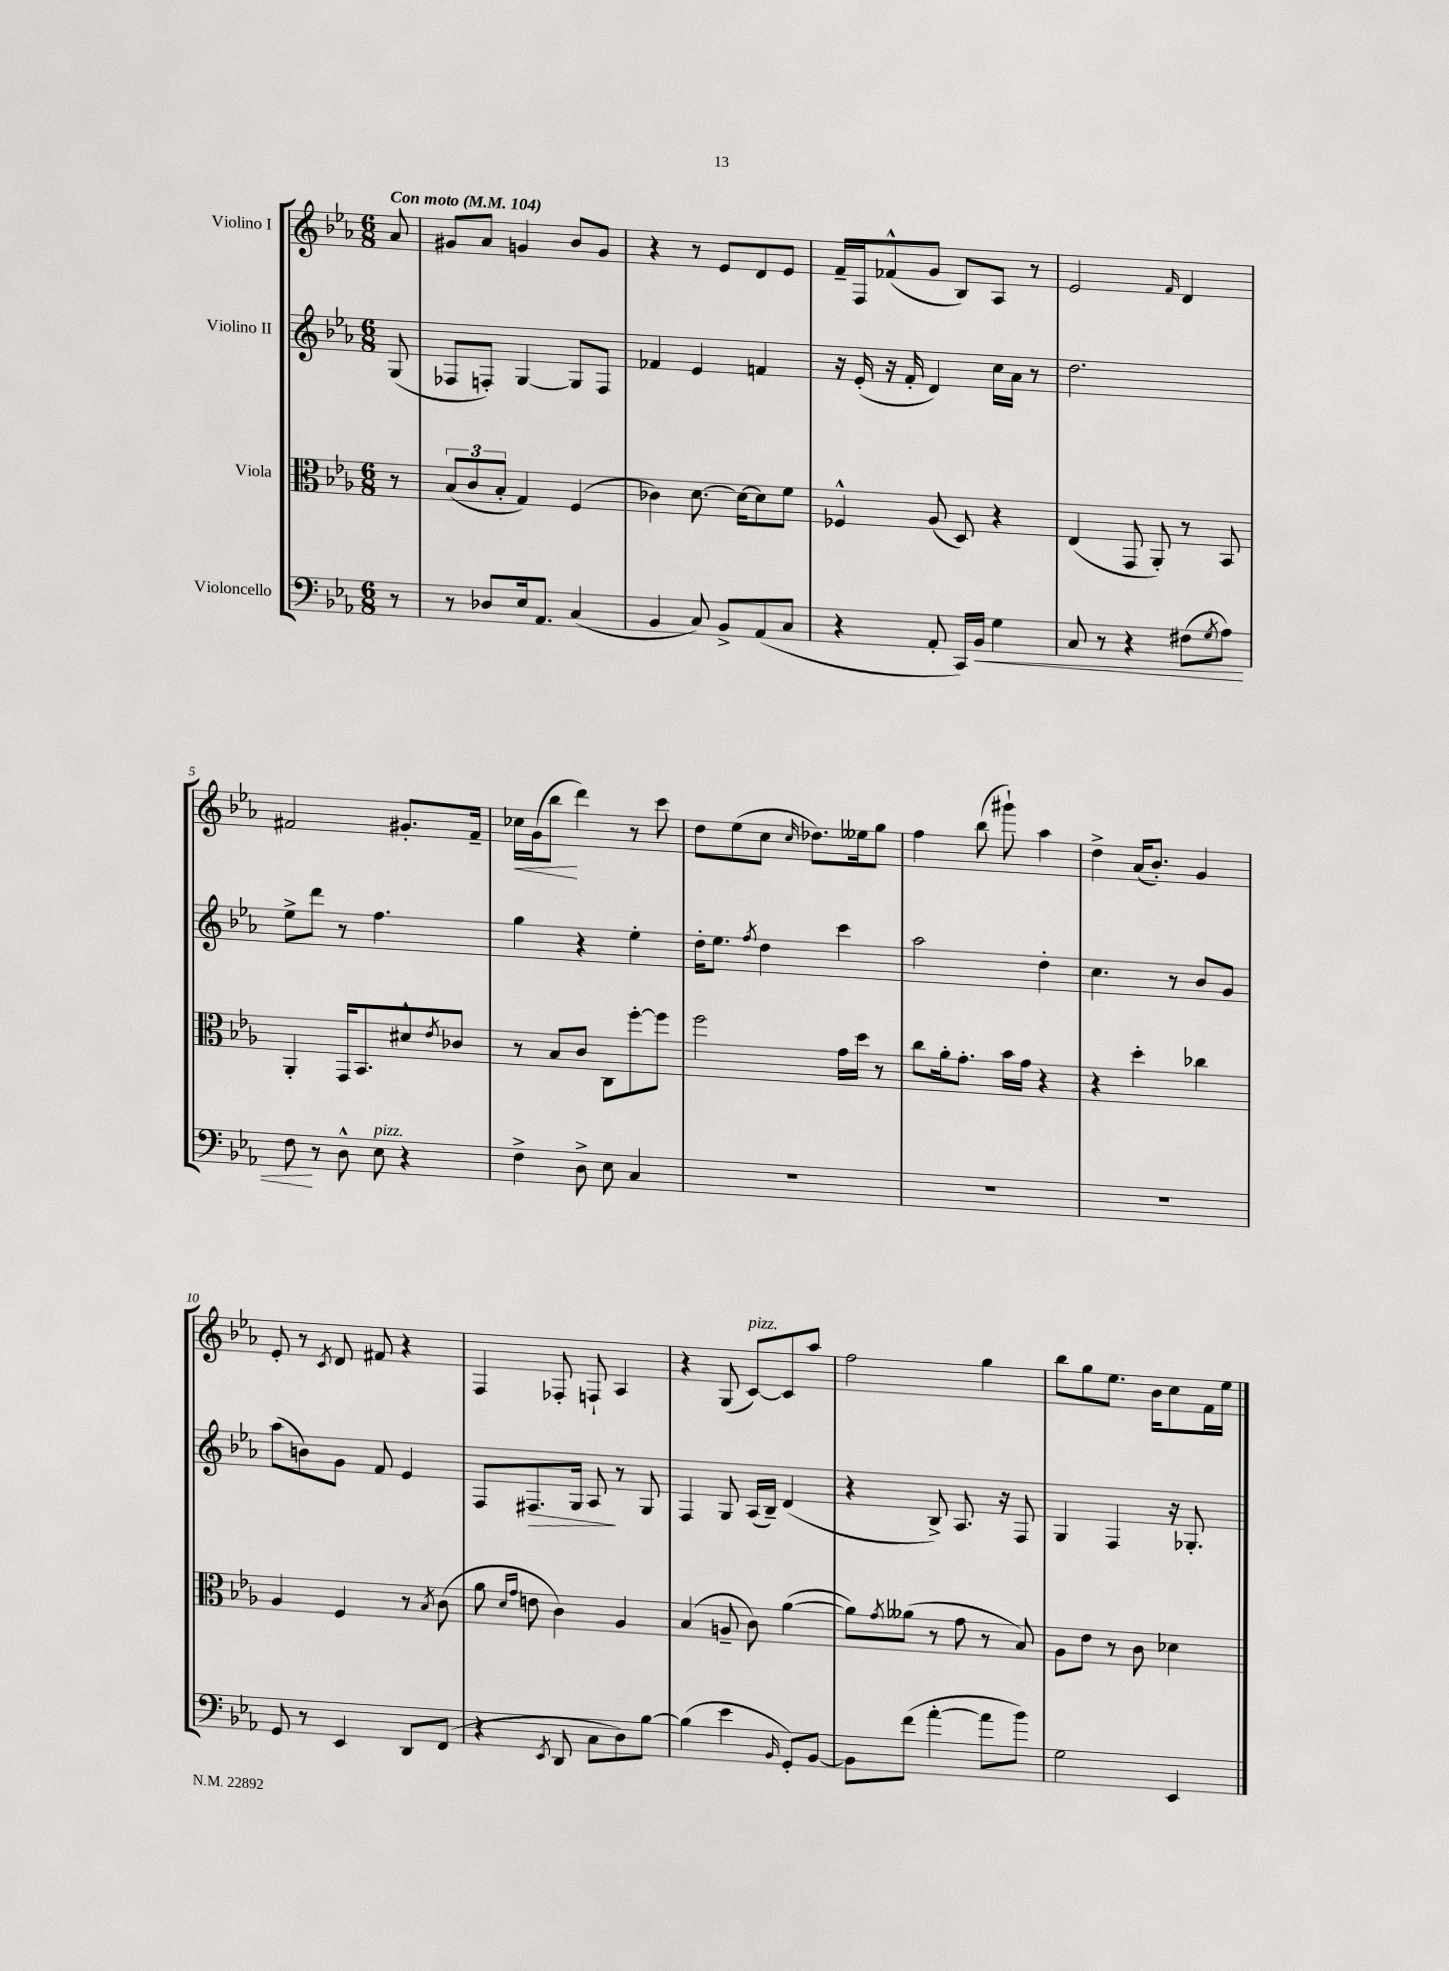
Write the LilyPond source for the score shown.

<<
\new StaffGroup <<
\new Staff = "s0" \with { instrumentName = "Violino I" } {
    \clef treble \key ees \major \numericTimeSignature \time 6/8 \partial 8 \tempo "Con moto" 4 = 104
    aes'8 |
    gis'8 aes'8 g'4 bes'8 g'8 |
    r4 r8 ees'8 d'8 ees'8 |
    f'16-- f16 fes'8-^( g'8 bes8) aes8 r8 |
    ees'2 \grace { f'16 } d'4 |
    fis'2 gis'8.-. fis'16-- |
    ces''16\< g'16( bes''8\! d'''4) r8 c'''8 |
    d''8 ees''8( c''8 \grace { c''16 } des''8.) eeses''16 g''8 |
    f''4 bes''8( gis'''8-!) aes''4 |
    d''4-> aes'16( bes'8.-.) g'4 |
    ees'8-. r8 \acciaccatura { c'8 } d'8 fis'8 r4 |
    f4 fes8-. f8-! aes4 |
    r4 g8( c'8~^\markup { \italic "pizz." }) c'8 aes''8 |
    f''2 g''4 |
    bes''8 g''8 ees''8. bes'16 c''8 f'16 ees''16 \bar "|." |
}
\new Staff = "s1" \with { instrumentName = "Violino II" } {
    \clef treble \key ees \major \numericTimeSignature \time 6/8 \partial 8
    g8( |
    fes8 f8-.) g4~ g8 f8 |
    fes'4 ees'4 f'4 |
    r16 ees'16-.( r16 f'16-. d'4) c''16 aes'16 r8 |
    d''2. |
    ees''8-> d'''8 r8 f''4. |
    g''4 r4 ees''4-. |
    d''16-. ees''8. \acciaccatura { f''8 } d''4 c'''4 |
    aes''2 d''4-. |
    c''4. r8 bes'8 g'8 |
    aes''8( b'8) g'8 f'8 ees'4 |
    f8 fis8.\> g16 aes8\! r8 g8 |
    f4 g8 aes16( bes16--) d'4( |
    r4 bes8->) aes8. r16 f8 |
    g4 f4 r16 ges8.-. \bar "|." |
}
\new Staff = "s2" \with { instrumentName = "Viola" } {
    \clef alto \key ees \major \numericTimeSignature \time 6/8 \partial 8
    r8 |
    \tuplet 3/2 { bes8( c'8 bes8-. } g4) f4( |
    ces'4) d'8.~ d'16~ d'8 f'8 |
    fes4-^ aes8( d8) r4 |
    ees4( g,8 aes,8-.) r8 bes,8 |
    aes,4-. g,16 bes,8. dis'8-^ \acciaccatura { ees'8 } ces'8 |
    r8 bes8 c'8 c8 f''8~-. f''8 |
    f''2 g'16 d''16 r8 |
    c''8 aes'16-. g'8.-. bes'16 g'16 r4 |
    r4 d''4-. ces''4 |
    aes4 f4 r8 \acciaccatura { bes8 } c'8( |
    aes'8 \grace { d'16 g'16 } e'8 c'4) aes4 |
    bes4( a8-- c'8) aes'4~( |
    aes'8) \acciaccatura { g'8 } aeses'8( r8 g'8 r8 bes8) |
    aes8 ees'8 r8 c'8 des'4 \bar "|." |
}
\new Staff = "s3" \with { instrumentName = "Violoncello" } {
    \clef bass \key ees \major \numericTimeSignature \time 6/8 \partial 8
    r8 |
    r8 des8 ees16 aes,8. c4( |
    bes,4 c8) bes,8-> aes,8( c8 |
    r4 aes,8-. c,16) bes,16\< g4 |
    c8 r8 r4 fis8( \acciaccatura { g8 } aes8) |
    f8\! r8 d8-^ ees8^\markup { \italic "pizz." } r4 |
    f4-> d8-> ees8 c4 |
    R2. |
    R2. |
    R2. |
    g,8 r8 ees,4 d,8 f,8( |
    r4 \acciaccatura { ees,8 } d,8 c8 d8) bes8~ |
    bes4( ees'4 \grace { bes,16 } g,8-.) bes,8~ |
    bes,8 f'8( aes'4~-. aes'8 bes'8) |
    g2 ees,4 \bar "|." |
}
>>
>>
